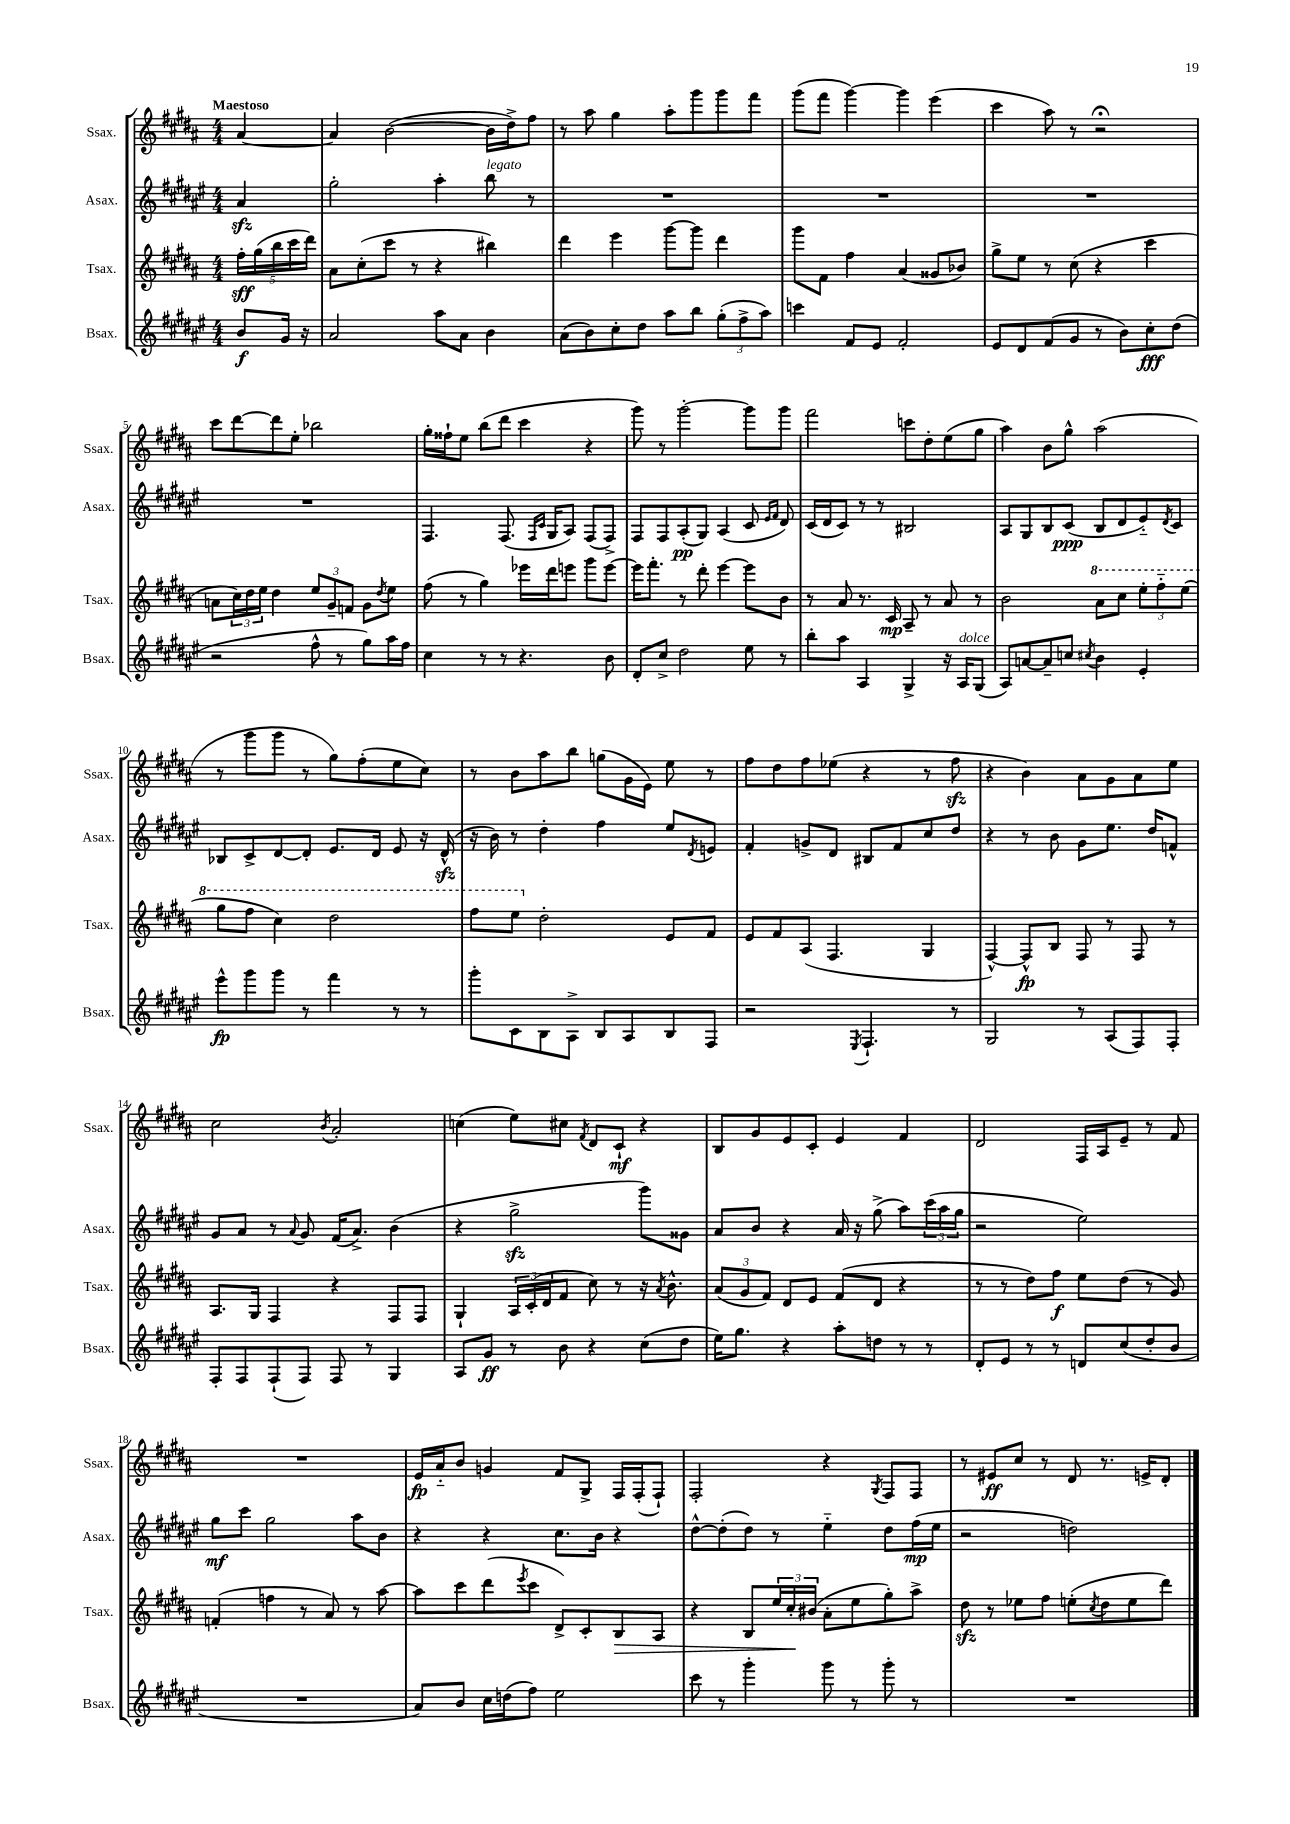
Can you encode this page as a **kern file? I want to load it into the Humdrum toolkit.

**kern	**kern	**kern	**kern
*staff4	*staff3	*staff2	*staff1
*clefG2	*clefG2	*clefG2	*clefG2
*k[f#c#g#d#a#e#]	*k[f#c#g#d#a#]	*k[f#c#g#d#a#e#]	*k[f#c#g#d#a#]
*M4/4	*M4/4	*M4/4	*M4/4
8b	20ff#'	4a#	[4a#
.	(20gg#	.	.
.	20bb	.	.
16g#	.	.	.
.	20ccc#	.	.
16r	.	.	.
.	20ddd#)	.	.
=	=	=	=
2a#	8a#	2gg#'	4a#]
.	(8cc#'	.	.
.	8ccc#	.	([2b
.	8r	.	.
8aa#	4r	4aa#'	.
8a#	.	.	.
4b	4bb#)	8bb	16b]
.	.	.	16dd#^)
.	.	8r	8ff#
=	=	=	=
(8a#	4ddd#	1r	8r
8b)	.	.	8aa#
8cc#'	4eee	.	4gg#
8dd#	.	.	.
8aa#	[8ggg#	.	8aa#'
8bb	8ggg#]	.	8ggg#
(12gg#'	4ddd#	.	8ggg#
12ff#^	.	.	.
.	.	.	8fff#
12aa#)	.	.	.
=	=	=	=
4ccc	8ggg#	1r	(8ggg#
.	8f#	.	8fff#
8f#	4ff#	.	[4ggg#)
8e#	.	.	.
2f#'	(4a#	.	4ggg#]
.	8g##	.	(4eee
.	8b-)	.	.
=	=	=	=
8e#	8gg#^	1r	4ccc#
8d#	8ee	.	.
(8f#	8r	.	8aa#)
8g#	(8cc#	.	8r
8r	4r	.	2r;
8b)	.	.	.
8cc#'	4ccc#	.	.
(8dd#	.	.	.
=	=	=	=
2r	8a	1r	8ccc#
.	24cc#)	.	[8ddd#
.	24dd#	.	.
.	24ee	.	.
.	4dd#	.	8ddd#]
.	.	.	8ee'
8ff#^^	12ee	.	2bb-
.	12g#~	.	.
8r	.	.	.
.	12f	.	.
8gg#)	8g#	.	.
.	8qdd#	.	.
16aa#	8ee	.	.
16ff#	.	.	.
=	=	=	=
4cc#	(8ff#	4.F#	16gg#'
.	.	.	16ff##`
.	8r	.	8ee
8r	4gg#)	.	(8bb
8r	.	(8.F#	8ddd#
4.r	16eee-	.	4ccc#
.	.	16qqF#	.
.	.	16qqc#	.
.	16ddd#	16G#	.
.	8eee	8A#)	.
.	8ggg#	(8F#	4r
8b	[8eee	8F#^)	.
=	=	=	=
8d#'	16eee]	8F#	8ggg#)
.	8.fff#'	.	.
8cc#^	.	8F#	8r
2dd#	8r	(8A#'	[2ggg#'
.	8ddd#'	8G#)	.
.	[4eee	(4A#	.
8ee#	8eee]	8c#	8ggg#]
.	.	16qqe#	.
.	.	16qqf#	.
8r	8b	8d#)	8ggg#
=	=	=	=
8bb'	8r	(16c#	2fff#
.	.	16d#	.
8aa#	8a#	8c#)	.
4A#	8.r	8r	.
.	.	8r	.
.	16c#	.	.
4G#^	8A#~	2B#	8ccc
.	8r	.	8dd#'
16r	8a#	.	(8ee
16A#	.	.	.
(8G#	8r	.	8gg#
=	=	=	=
8A#)	2b	8A#	4aa#)
[8a	.	8G#	.
8a~]	.	8B	8b
8cc	.	(8c#	8gg#^^
8qcc#	.	.	.
4b	8aa#	8B	(2aa#
.	8ccc#	8d#	.
4e#'	12eee'	8e#'~)	.
.	12fff#'~	.	.
.	.	8qd#	.
.	.	8c#	.
.	(12eee	.	.
=	=	=	=
8eee#^^	8ggg#	8B-	8r
8ggg#	8fff#	8c#^	8ggg#
8ggg#	4ccc#)	[8d#	8ggg#
8r	.	8d#']	8r
4fff#	2ddd#	8.e#	8gg#)
.	.	.	(8ff#'
.	.	16d#	.
8r	.	8e#	8ee
8r	.	16r	8cc#)
.	.	(16d#^^	.
=	=	=	=
8ggg#'	8fff#	16r	8r
.	.	16b)	.
8c#	8eee	8r	8b
8B	2dd#'	4dd#'	8aa#
8A#^	.	.	8bb
8B	.	4ff#	(8gg
8A#	.	.	16g#
.	.	.	16e)
8B	8e	8ee#	8ee
.	.	8qd#	.
8F#	8f#	8e	8r
=	=	=	=
2r	8e	4f#'	8ff#
.	8f#	.	8dd#
.	(8A#	8g^	8ff#
.	4.F#	8d#	(8ee-
8qE#	.	.	.
4.F#`	.	8B#	4r
.	.	8f#	.
.	4G#	8cc#	8r
8r	.	8dd#	8ff#
=	=	=	=
2G#	[4F#^^)	4r	4r
.	8F#^^]	8r	4b)
.	8B	8b	.
8r	8F#	8g#	8a#
(8A#	8r	8.ee#	8g#
8F#)	8F#	.	8a#
.	.	16dd#	.
8F#'	8r	8f^^	8ee
=	=	=	=
8F#'	8.A#	8g#	2cc#
8F#	.	8a#	.
.	16G#	.	.
(8F#`	4F#	8r	.
.	.	8qqa#	.
8F#)	.	8g#	.
.	.	.	8qb
8F#	4r	(16f#	2a#'
.	.	8.a#^)	.
8r	.	.	.
4G#	8F#	(4b	.
.	8F#	.	.
=	=	=	=
8A#	4G#`	4r	(4cc
8g#	.	.	.
8r	24A#	2gg#^	8ee)
.	(24c#'	.	.
.	24d#	.	.
8b	8f#	.	8cc#
.	.	.	8qf#
4r	8cc#)	.	8d#
.	8r	.	8c#`
(8cc#	16r	8ggg#)	4r
.	8qa#	.	.
.	8.b^^	.	.
8dd#	.	8g##	.
=	=	=	=
16ee#)	(12a#	8a#	8B
8.gg#	.	.	.
.	12g#	.	.
.	.	8b	8g#
.	12f#)	.	.
4r	8d#	4r	8e
.	8e	.	8c#'
8aa#'	(8f#	16a#	4e
.	.	16r	.
8dd	8d#	(8gg#^	.
8r	4r	8aa#)	4f#
8r	.	(24ccc#	.
.	.	24aa#	.
.	.	24gg#	.
=	=	=	=
8d#'	8r	2r	2d#
8e#	8r	.	.
8r	8dd#)	.	.
8r	8ff#	.	.
8d	8ee	2ee#)	16F#
.	.	.	16A#
(8cc#	(8dd#	.	8e~
8dd#'	8r	.	8r
8b	8g#)	.	8f#
=	=	=	=
1r	(4f'	8gg#	1r
.	.	8ccc#	.
.	4ff	2gg#	.
.	8r	.	.
.	8a#)	.	.
.	8r	8aa#	.
.	[8aa#	8b	.
=	=	=	=
8a#)	8aa#]	4r	16e
.	.	.	16a#'~
8b	8ccc#	.	8b
16cc#	(8ddd#	4r	4g
(16dd	.	.	.
.	8qeee	.	.
8ff#)	8ccc#	.	.
2ee#	8d#^)	8.cc#	8f#
.	8c#'	.	8G#^
.	.	16b	.
.	8B	4r	16F#
.	.	.	(16F#'
.	8A#	.	8F#`)
=	=	=	=
8ccc#	4r	[8dd#^^	2F#'
8r	.	(8dd#']	.
4ggg#'	8B	8dd#)	.
.	24ee	8r	.
.	24cc#'	.	.
.	(24b#	.	.
8ggg#	8a#'	4ee#'~	4r
8r	8ee	.	.
.	.	.	8qG#
8ggg#'	8gg#')	8dd#	8F#
8r	8aa#^	(16ff#	8F#
.	.	16ee#	.
=	=	=	=
1r	8dd#	2r	8r
.	8r	.	8e#
.	8ee-	.	8cc#
.	8ff#	.	8r
.	(8ee'	2dd)	8d#
.	8qcc#	.	.
.	8dd#	.	8.r
.	8ee	.	.
.	.	.	16e^
.	8ddd#)	.	8d#'
==	==	==	==
*-	*-	*-	*-
